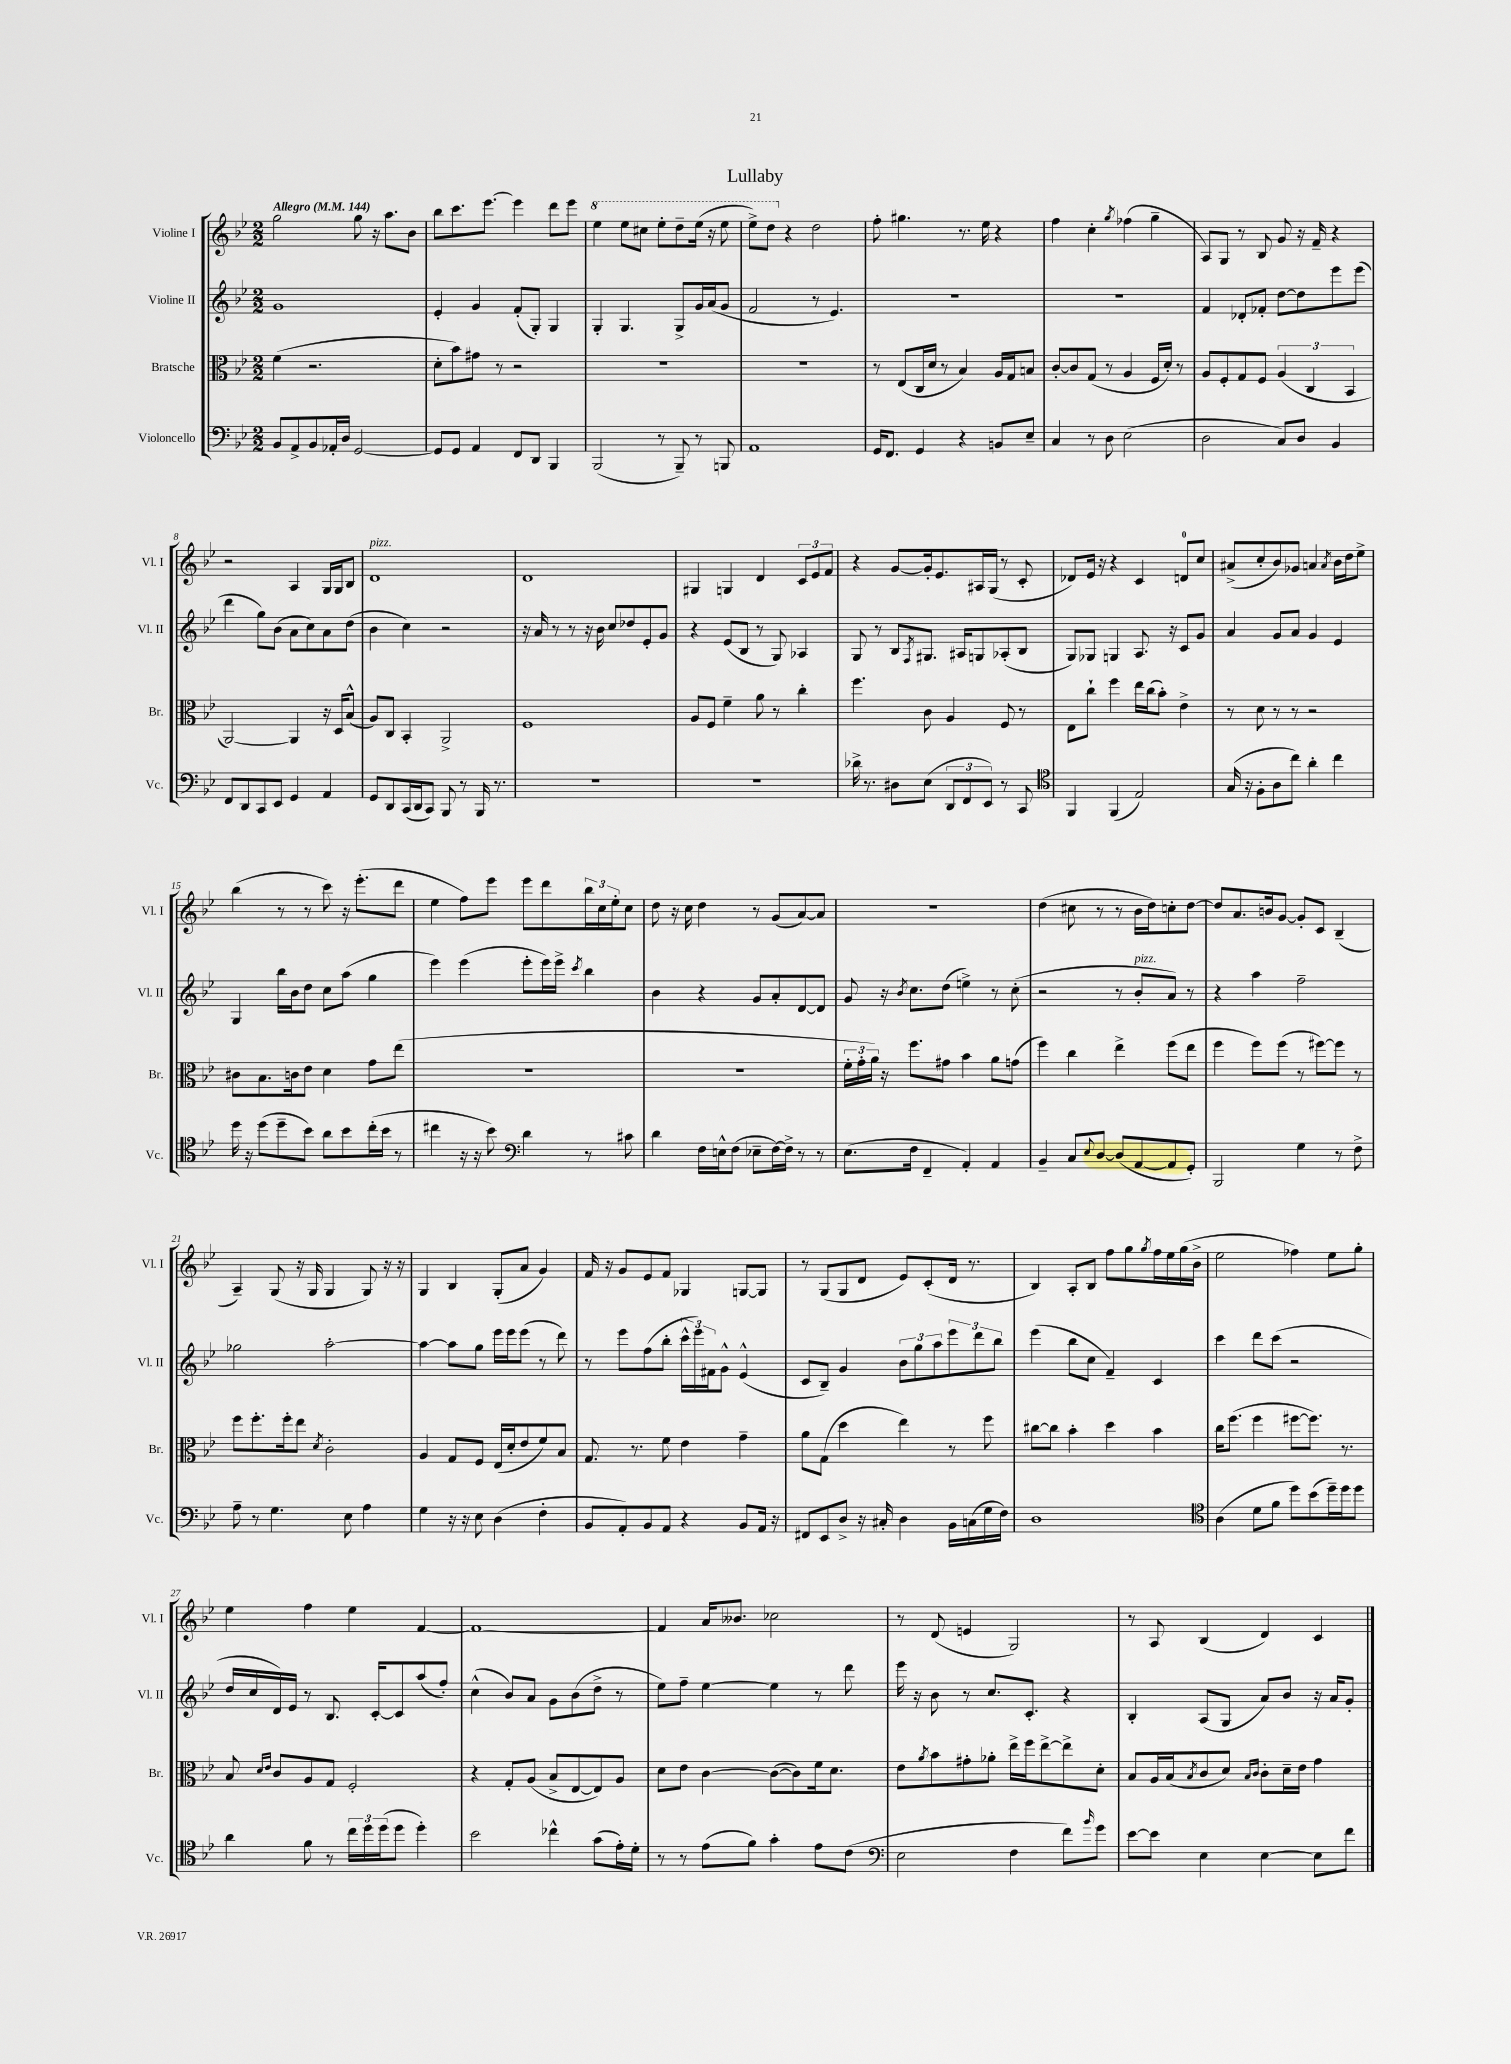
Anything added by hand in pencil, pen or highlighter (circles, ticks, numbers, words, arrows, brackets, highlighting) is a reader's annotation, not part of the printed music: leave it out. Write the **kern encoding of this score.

**kern	**kern	**kern	**kern
*part4	*part3	*part2	*part1
*staff4	*staff3	*staff2	*staff1
*I"Violoncello	*I"Bratsche	*I"Violine II	*I"Violine I
*I'Vc.	*I'Br.	*I'Vl. II	*I'Vl. I
*clefF4	*clefC3	*clefG2	*clefG2
*k[b-e-]	*k[b-e-]	*k[b-e-]	*k[b-e-]
*M2/2	*M2/2	*M2/2	*M2/2
*MM144	*MM144	*MM144	*MM144
=1	=1	=1	=1
!	!	!	!LO:TX:a:B:t=Allegro
8BB-/L	(4f\	1g	2gg\
8AA^/	.	.	.
8BB-/	2.r	.	.
16AA-X'/L	.	.	.
16D/JJ	.	.	.
[2GG/	.	.	8gg\
.	.	.	16r
.	.	.	8.aa\L
.	.	.	8b-\J
=2	=2	=2	=2
8GG/L]	8d'\L	4e-'/	8bb-\L
8GG/J	8b-\)	.	8.ccc\
4AA/	8g#X\J	4g/	.
.	.	.	[8.eee-\J
.	8r	.	.
8FF/L	2r	(8f'/L	4eee-\]
8DD/J	.	8G'/J)	.
4BBB-/	.	4G/	8ddd\L
.	.	.	8eee-\J
=3	=3	=3	=3
*	*	*	*8va
(2BBB-/	1r	4G'/	4eee-\
.	.	4.G/	8eee-\L
.	.	.	8ccc#X\J
8r	.	.	8eee-'\L
8BBB-~/)	.	8G^/L	8ddd~\
8r	.	16g/L	(16eee-\Jk
.	.	(16a/J	16r
8BBBn/	.	8g/J	8eee-\
=4	=4	=4	=4
1AA	1r	2f/	8eee-^\L)
.	.	.	8ddd\J
*	*	*	*X8va
.	.	.	4r
.	.	8r	2dd\
.	.	4.e-/)	.
=5	=5	=5	=5
16GG/KL	8r	1r	8ff'\
8.FF/J	.	.	.
.	(8E-/L	.	4.gg#X\
4GG/	16C/L	.	.
.	16d/JJ	.	.
.	8r	.	.
4r	4B-/)	.	8.r
.	.	.	16ee-\
8BBn/L	16A/LL	.	4r
.	16G/J	.	.
8E-~/J	8Bn/J	.	.
=6	=6	=6	=6
4C/	[8c'/L	1r	4ff\
.	8c/]	.	.
8r	(8G/J	.	4cc'\
8D\	8r	.	.
.	.	.	8qgg/
(2E-\	4A/	.	(4ff-X\
.	16F/LL	.	4gg~\
.	16d'/JJ)	.	.
.	8r	.	.
=7	=7	=7	=7
2D\	8A/L	4f/	8A/L)
.	8F'/	.	8G/J
.	8G/	8d-X'/L	8r
.	8F/J	8f-X'/J	8B-/
8C/L)	(6A/	[8dd\L	8g/
8D/J	.	8dd\]	16r
.	6C/	.	.
.	.	.	16f~/
4BB-/	.	8eee-\	4r
.	6BB-/	.	.
.	.	(8eee-\J	.
!!LO:LB:g=z
=8	=8	=8	=8
8FF/L	[2AA/)	4ddd\	2r
8DD/	.	.	.
8CC/	.	8gg\L)	.
8EE-/J	.	(8b-\J	.
4GG/	4AA/]	8a\L	4A/
.	.	8cc\)	.
4AA/	16r	8a\	16G/LL
.	16D/KL	.	16G/J
.	(8B-^^/J	(8dd\J	8B-/J
=9	=9	=9	=9
!	!	!	!LO:TX:a:i:t=pizz.
8GG/L	8A/L)	4b-\	1d
8DD/	8C/J	.	.
(16CC/L	4BB-'/	4cc\)	.
16DD/J	.	.	.
8CC/J)	.	.	.
8BBB-/	2AA^/	2r	.
8r	.	.	.
16BBB-/	.	.	.
8.r	.	.	.
=10	=10	=10	=10
1r	1F	16r	1d
.	.	16a/	.
.	.	8r	.
.	.	8r	.
.	.	16r	.
.	.	16b-\	.
.	.	8cc/L	.
.	.	8dd-X/	.
.	.	8e-'/	.
.	.	8g/J	.
=11	=11	=11	=11
1r	8A/L	4r	4G#X/
.	8F/J	.	.
.	4f~\	(8e-/L	4Gn/
.	.	8B-/J	.
.	8a\	8r	4d/
.	8r	8G/)	.
.	4cc'\	4A-X/	12c/L
.	.	.	12e-/
.	.	.	12f/J
=12	=12	=12	=12
16d-X^\	4.ff\	8G/	4r
8.r	.	.	.
.	.	8r	.
8D#X\L	.	8B-/L	[8g/L
.	.	8qF/	.
(8E-\J	8c\	8.G#X/J	16g'/k]
.	.	.	8.e-/
12DD/L	4A/	.	.
.	.	16A#X/KL	.
12FF/	.	.	.
.	.	8Gn/	16A#X/L
12EE-/J)	.	.	.
.	.	.	(16G/JJ
8r	8F/	(8A-X'/	8r
8CC/	8r	8B-/J	8c'/
=13	=13	=13	=13
*clefC4	*	*	*
4FF/	8E-\L	8G/L)	8d-X/L)
.	8cc`\J	8G-X/J	16e-/Jk
.	.	.	16r
(4FF/	4ff\	4Gn/	4r
2E-/)	16ee-\LL	8.A/	4c/
.	(16cc\J	.	.
.	8b-'\J)	.	.
.	.	16r	.
.	4e-^\	8c/L	8dn/L
.	.	8g/J	8cc/J
=14	=14	=14	=14
(16G/	8r	4a/	(8a#X^/L
16r	.	.	.
8F'\L	8d\	.	8cc'/
8A\	8r	8g/L	8b-/)
8cc\J)	8r	8a/J	8g-X/J
4a'\	2r	4g/	4an/
.	.	.	8qa/
4cc\	.	4e-/	16b-\LL
.	.	.	16dd\J
.	.	.	8ee-^\J
!!LO:LB:g=z
=15	=15	=15	=15
16dd\	8c#X\L	4G/	(4bb-\
16r	.	.	.
(8dd\L	8.B-\	.	.
8dd~\	.	16bb-\LL	8r
.	16cn\k	16b-\J	.
8b-\J)	8e-\J	8dd\J	8r
8a\L	4d\	8cc\L	8ccc\)
8b-\	.	(8aa\J	16r
.	.	.	(8.eee-'\L
(16cc'\L	8g\L	4gg\	.
16b-\JJ	.	.	.
8r	(8ee-\J	.	8ddd\J
=16	=16	=16	=16
4cc#X\	1r	4eee-\)	4ee-\
16r	.	(4eee-\	8ff\L)
16r	.	.	.
8b-\)	.	.	8eee-\J
*clefF4	*	*	*
4d\	.	8eee-'\L	8eee-\L
.	.	16eee-\L)	8ddd\
.	.	16eee-^\JJ	.
.	.	8qccc/	.
8r	.	4bb-\	24bb-\L
.	.	.	24cc\
.	.	.	24ee-'\J
8c#X\	.	.	8cc\J
=17	=17	=17	=17
4d\	1r	4b-\	8dd\
.	.	.	16r
.	.	.	16cc\
16F\LL	.	4r	4dd\
16En^^\J	.	.	.
(8F\J	.	.	.
8E-X~\L	.	8g/L	8r
[16F\L)	.	8a'/	(8g/L
16F^\JJ]	.	.	.
8r	.	[8d/	[8a/)
8r	.	8d/J]	8a/J]
=18	=18	=18	=18
(8.E-\L	24f'\LL	8g/	1r
.	24g'\	.	.
.	24a\JJ)	.	.
.	16r	16r	.
.	.	8qb-/	.
16F\Jk	8.ff\L	8.cc\L	.
4FF~/	.	.	.
.	8g#X\J	(8dd\J	.
4AA'/)	4b-\	4een^\)	.
4AA/	8a\L	8r	.
.	(8gn\J	(8cc'\	.
=19	=19	=19	=19
4BB-~/	4ff\)	2r	(4dd\
8C/L	4cc\	.	8cc#X\
8qqE-/	.	.	.
[8D/J	.	.	8r
(8D/L]	4ee-^\	8r	8r
!	!	!LO:TX:a:i:t=pizz.	!
[8AA/	.	8b-'/L	16b-\LL
.	.	.	16dd\J)
8AA/]	(8ff\L	8a/J)	8ccn'\
8GG'/J)	8ee-\J	8r	[8dd\J
=20	=20	=20	=20
2BBB-/	4ff\	4r	8dd/L]
.	.	.	8.a/
.	8ff\L)	4aa\	.
.	.	.	16bn/k
.	(8ff\J	.	[8g/J
4G\	8r	2ff~\	8g'/L]
.	[8ff#X\L)	.	8c/J
8r	8ff#\J]	.	(4B-~/
8F^\	8r	.	.
!!LO:LB:g=z
=21	=21	=21	=21
8A~\	8ff\L	2gg-X\	4A~/)
8r	8.ff'\	.	.
4.G\	.	.	(8G/
.	16ff'\k	.	.
.	8ee-\J	.	16r
.	.	.	16G/
.	8qd/	.	.
.	2c'\	[2aa'\	4G/
8E-\	.	.	.
4A\	.	.	8G/)
.	.	.	16r
.	.	.	16r
=22	=22	=22	=22
4G\	4A/	4aa\_	4G/
16r	8G/L	8aa\L]	4B-/
16r	.	.	.
8E-\	8F/J	8gg\J	.
(4D\	(16E-/LL	16eee-\LL	(8G'/L
.	16d'/J	16eee-\J	.
.	8e-/	(8eee-\J	8a/J
4F'\	8f/)	8r	4g/)
.	8B-/J	8ddd\)	.
=23	=23	=23	=23
8BB-/L	8.G/	8r	16f/
.	.	.	16r
8AA'/)	.	8eee-\L	8g/L
.	8.r	.	.
8BB-/	.	(8ff\	8e-/
8AA/J	8f\	8bb-'\J	8f/J
4r	4e-\	24ccc^^\LL	4G-X/
.	.	24eee-\)	.
.	.	24f#X\J	.
.	.	8g^^\J	.
8BB-/L	4g~\	(4e-^^/	[8Gn/L
16AA/Jk	.	.	8G/J]
16r	.	.	.
=24	=24	=24	=24
8FF#X/L	8a\L	8c/L	8r
8EE-/	(8G\J	8B-~/J)	(8G/L
8D^/J	4dd\	4g/	8G/
16r	.	.	8d/J
16C#X'/	.	.	.
4D\	4ee-\)	12b-\L	8e-/L)
.	.	12gg\	.
.	.	.	(8c'/
.	.	12aa\	.
16BB-\LL	8r	12eee-\	16d/Jk
(16Cn\	.	.	8.r
.	.	12ddd\	.
16G\	8ff\	.	.
.	.	12bb-\J	.
16F\JJ)	.	.	.
=25	=25	=25	=25
1D	[8cc#X\L	(4eee-\	4B-/)
.	8cc#\J]	.	.
.	4b-'\	8bb-\L	8A'/L
.	.	8cc\J	8B-/J
.	4dd\	4f~/)	8ff\L
.	.	.	8gg\
.	.	.	8qgg/
.	4b-\	4c/	16ff\L
.	.	.	16ee-\
.	.	.	(16gg\
.	.	.	16b-^\JJ
=26	=26	=26	=26
*clefC4	*	*	*
(4A\	16cc\KL	4ccc\	2ee-\
.	(8.ff\J	.	.
8d\L	4ff\	8ddd\L	.
8f\J	.	(8ccc\J	.
8dd\L)	[8ff#X\L	2r	4ff-X\)
(8b-\	8.ff#\J])	.	.
16dd~\L)	.	.	8ee-\L
16dd\J	8.r	.	.
8dd\J	.	.	8gg'\J
!!LO:LB:g=z
=27	=27	=27	=27
4a\	8B-/	16dd/LL	4ee-\
.	.	16cc/	.
.	16qqd/LL	.	.
.	16qqe-/JJ	.	.
.	8c/L	16d/)	.
.	.	16e-/JJ	.
8f\	8A/	8r	4ff\
8r	8G/J	8.B-/	.
24cc\LL	2F'/	.	4ee-\
24dd\	.	.	.
.	.	[16c'/KL	.
(24dd\J	.	.	.
8dd\J	.	8c/]	.
4dd'\)	.	(8aa/	[4f/
.	.	8ff'/J)	.
=28	=28	=28	=28
2b-\	4r	(4cc^^\	1f_
.	8G'/L	8b-/L)	.
.	(8A/J	8a/J	.
4cc-X^^\	8B-^/L	8g\L	.
.	[8E-/	(8b-\	.
(8g\L	8E-/])	8dd^\J	.
16e-'\L)	8A/J	8r	.
16d'\JJ	.	.	.
=29	=29	=29	=29
8r	8d\L	8ee-\L)	4f/]
8r	8e-\J	8ff~\J	.
(8e-\L	[4c\	[4ee-\	16a/KL
.	.	.	8.b--X/J
8f\J)	.	.	.
4g'\	(8c\L_	4ee-\]	2cc-X\
.	8c\])	.	.
8e-\L	16f\k	8r	.
.	8.d\J	.	.
(8c\J	.	8ddd\	.
=30	=30	=30	=30
*clefF4	*	*	*
2E-\	8e-\L	16eee-\	8r
.	.	16r	.
.	8qa/	.	.
.	8b-\	8b-\	(8d/
.	8g#X'\	8r	4en/
.	8a-X'\J	8.cc/L	.
4F\	16ee-^\LL	.	2G/)
.	16ff\J	8.c'/J	.
.	[8ee-^\	.	.
8f\L)	8ee-^\]	4r	.
16qqb-/	.	.	.
8g\J	8d'\J	.	.
=31	=31	=31	=31
[8e-\L	8B-/L	4B-'/	8r
8e-\J]	16A/L	.	8A/
.	(16B-/J	.	.
.	8qB-/	.	.
4E-\	8c/	(8A/L	(4B-/
.	8d/J)	8G/J	.
.	16qqB-/LL	.	.
.	16qqc/JJ	.	.
[4E-\	8c'\L	8a/L)	4d/)
.	16d~\L	8b-/J	.
.	16e-\JJ	.	.
8E-\L]	4g\	16r	4c/
.	.	16a/KL	.
8f\J	.	8g'/J	.
==	==	==	==
*-	*-	*-	*-
